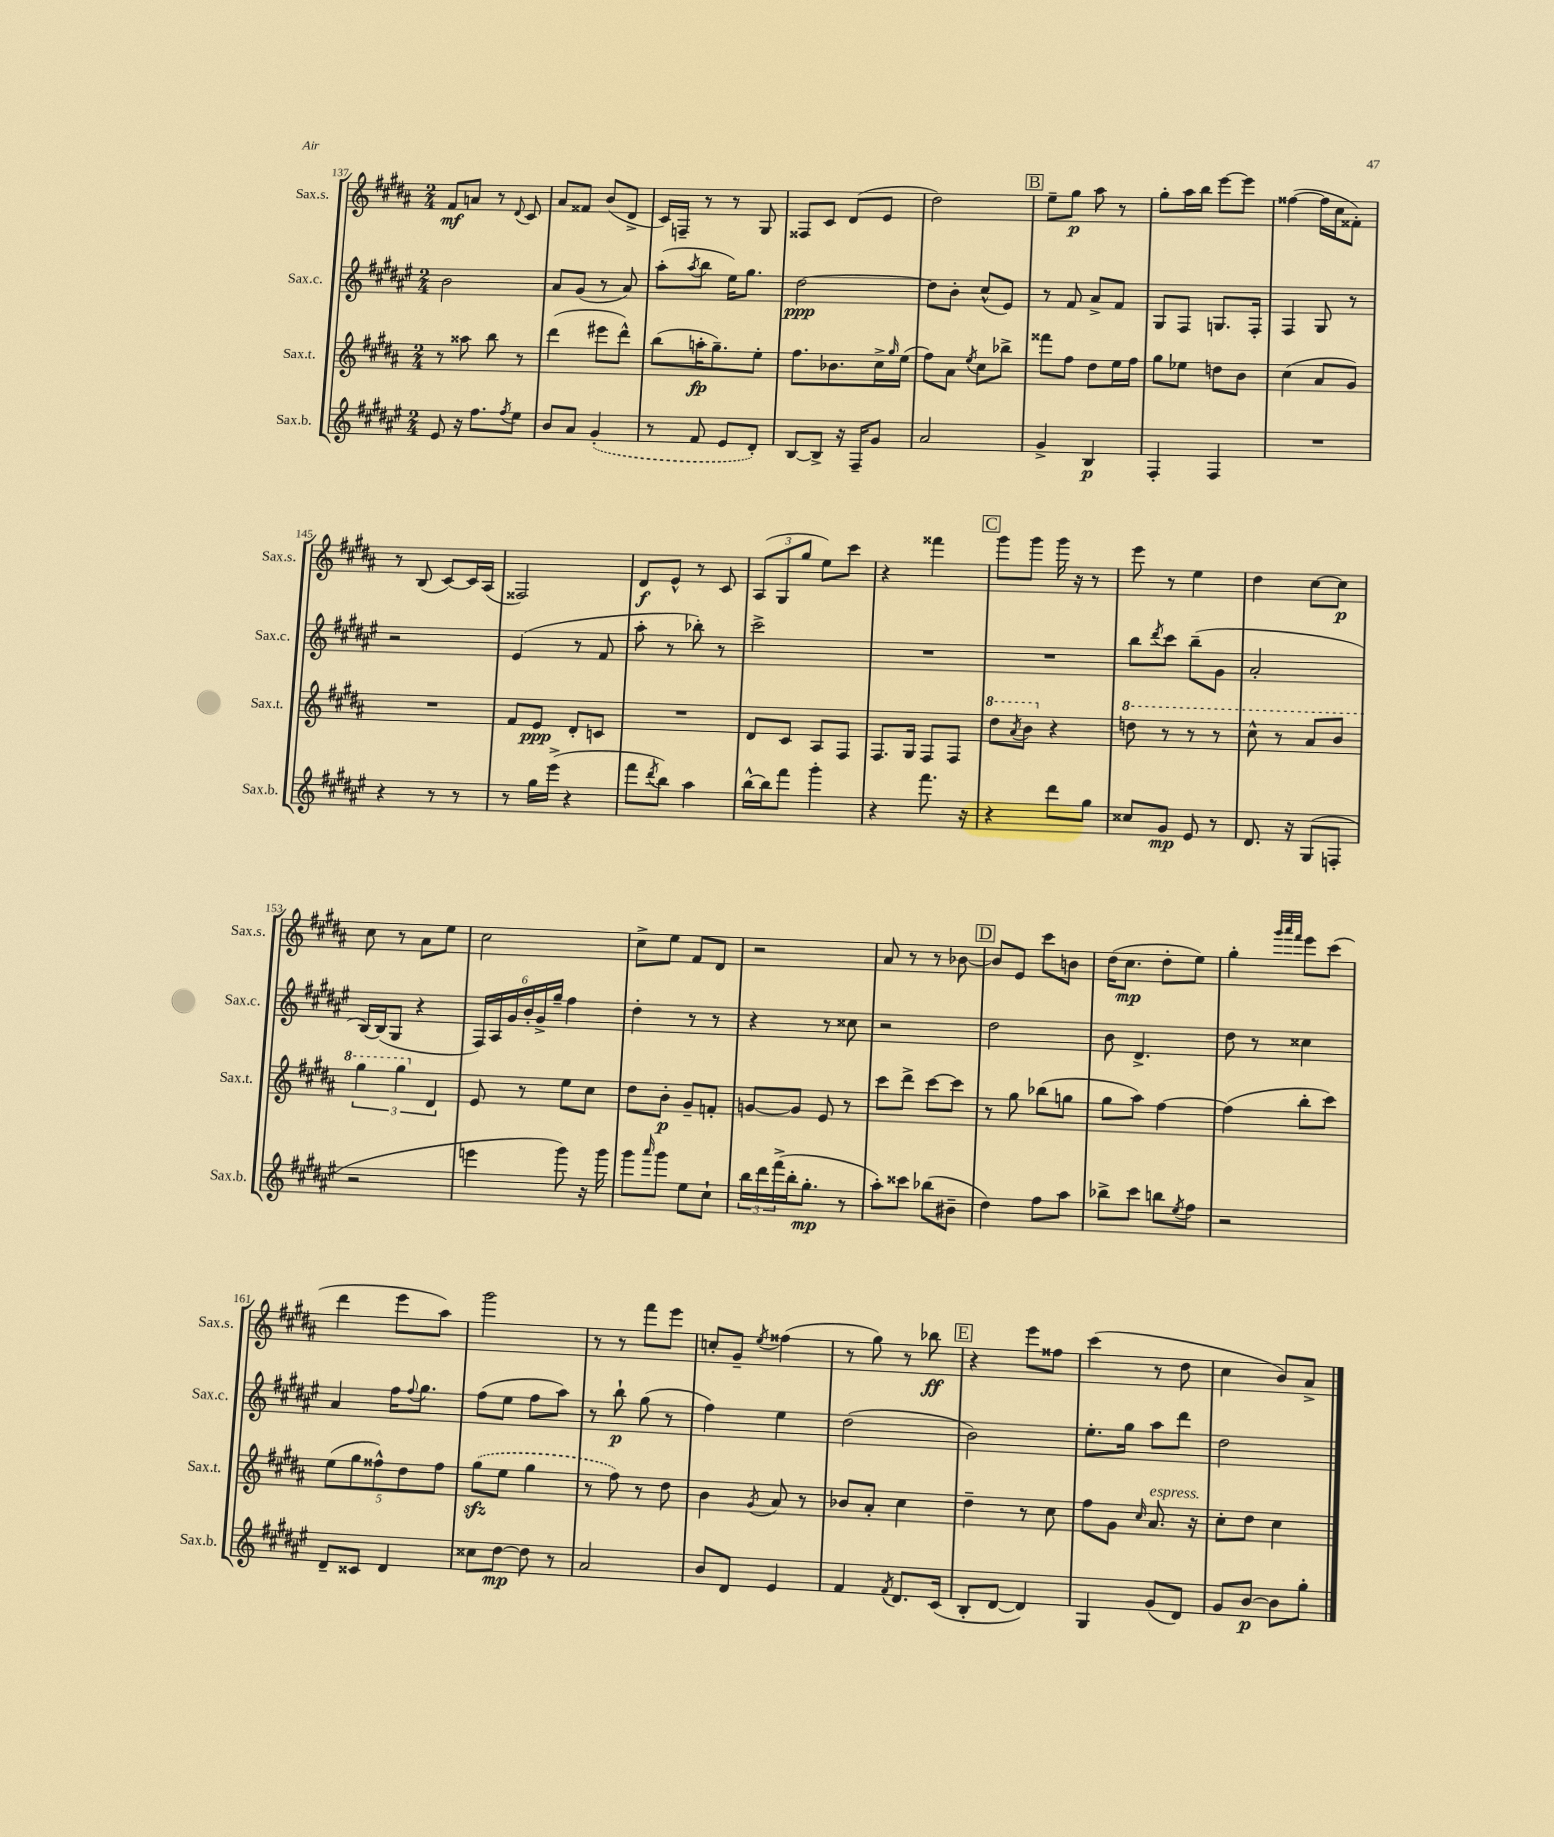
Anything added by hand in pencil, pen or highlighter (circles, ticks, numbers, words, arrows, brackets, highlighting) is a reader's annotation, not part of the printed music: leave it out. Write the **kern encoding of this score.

**kern	**dynam	**kern	**dynam	**kern	**dynam	**kern	**dynam
*part4	*part4	*part3	*part3	*part2	*part2	*part1	*part1
*staff4	*staff4	*staff3	*staff3	*staff2	*staff2	*staff1	*staff1
*I"Sax.b.	*	*I"Sax.t.	*	*I"Sax.c.	*	*I"Sax.s.	*
*I'Sax.b.	*	*I'Sax.t.	*	*I'Sax.c.	*	*I'Sax.s.	*
*clefG2	*	*clefG2	*	*clefG2	*	*clefG2	*
*k[f#c#g#d#a#e#]	*	*k[f#c#g#d#a#]	*	*k[f#c#g#d#a#e#]	*	*k[f#c#g#d#a#]	*
*M2/4	*	*M2/4	*	*M2/4	*	*M2/4	*
=137	=137	=137	=137	=137	=137	=137	=137
8e#/	.	8r	.	2b\	.	8f#/L	mf
16r	.	8aa##X\	.	.	.	8an/J	.
8.ff#\L	.	.	.	.	.	.	.
.	.	8bb\	.	.	.	8r	.
8qff#/	.	.	.	.	.	8qqd#/	.
8ee#\J	.	8r	.	.	.	8c#/	.
=138	=138	=138	=138	=138	=138	=138	=138
8b/L	.	(4ddd#\	.	8a#/L	.	8a#/L	.
8a#/J	.	.	.	(8g#/J	.	8f##X/J	.
(4g#'/	.	8eee#X\L	.	8r	.	(8b/L	.
.	.	8ddd#^^\J)	.	8a#/)	.	8d#^/J	.
=139	=139	=139	=139	=139	=139	=139	=139
8r	.	(8bb\L	.	(8aa#'\L	.	16c#/LL)	.
.	.	.	.	.	.	16Fn~/JJ	.
.	.	.	.	8qaa#/	.	.	.
8f#/	.	16aan'\K	fp	8bb\J	.	8r	.
.	.	8.gg#~\)	.	.	.	.	.
8e#/L	.	.	.	16ee#\KL)	.	8r	.
.	.	.	.	8.gg#\J	.	.	.
8d#'/J)	.	8ee'\J	.	.	.	8G#/	.
=140	=140	=140	=140	=140	=140	=140	=140
[8B/L	.	8.ff#\L	.	[2dd#\	ppp	8F##X/L	.
8B^/J]	.	.	.	.	.	8c#/J	.
.	.	8.b-X\	.	.	.	.	.
16r	.	.	.	.	.	(8d#/L	.
16F#~/KL	.	.	.	.	.	.	.
8g#/J	.	16cc#^\L	.	.	.	8e/J	.
.	.	16qqgg#/	.	.	.	.	.
.	.	(16ee\JJ	.	.	.	.	.
=141	=141	=141	=141	=141	=141	=141	=141
2a#/	.	8ff#\L)	.	8dd#\L]	.	2dd#\)	.
.	.	8a#\J	.	8b'\J	.	.	.
.	.	8qee/	.	.	.	.	.
.	.	8cc#\L	.	(8cc#^^/L	.	.	.
.	.	8bb-X^\J	.	8e#/J)	.	.	.
!!LO:REH:place=s1:t=B
=142	=142	=142	=142	=142	=142	=142	=142
4g#^/	.	8fff##X\L	.	8r	.	8ee~\L	.
.	.	8ff#\J	.	8f#/	.	8gg#\J	p
4B/	p	8dd#\L	.	8a#^/L	.	8aa#\	.
.	.	16ee\L	.	8f#/J	.	8r	.
.	.	16ff#\JJ	.	.	.	.	.
=143	=143	=143	=143	=143	=143	=143	=143
4F#'/	.	8gg#\L	.	8G#/L	.	8gg#'\L	.
.	.	8ee-X\J	.	8F#/J	.	16aa#\L	.
.	.	.	.	.	.	16bb\JJ	.
4F#/	.	8ddn\L	.	8.Gn/L	.	[8eee\L	.
.	.	8b\J	.	.	.	8eee\J]	.
.	.	.	.	16F#'/Jk	.	.	.
=144	=144	=144	=144	=144	=144	=144	=144
2r	.	(4cc#\	.	4F#/	.	([4ff##X\	.
.	.	8a#/L	.	8G#/	.	16ff##\LL]	.
.	.	.	.	.	.	16cc#\J	.
.	.	8g#/J)	.	8r	.	8f##X'\J)	.
!!LO:LB:g=z
=145	=145	=145	=145	=145	=145	=145	=145
4r	.	2r	.	2r	.	8r	.
.	.	.	.	.	.	(8B/	.
8r	.	.	.	.	.	[8c#/L)	.
8r	.	.	.	.	.	16c#/L]	.
.	.	.	.	.	.	(16A#/JJ	.
=146	=146	=146	=146	=146	=146	=146	=146
8r	.	8f#/L	.	(4e#/	.	2F##X/)	.
16gg#\LL	.	8e/J	ppp	.	.	.	.
(16eee#^\JJ	.	.	.	.	.	.	.
4r	.	8d#'/L	.	8r	.	.	.
.	.	8cn/J	.	8f#/	.	.	.
=147	=147	=147	=147	=147	=147	=147	=147
8fff#\L	.	2r	.	8aa#'\	.	8d#/L	f
8qddd#/	.	.	.	.	.	.	.
8bb\J)	.	.	.	8r	.	8e^^/J	.
4aa#\	.	.	.	8bb-X'\)	.	8r	.
.	.	.	.	8r	.	8c#/	.
=148	=148	=148	=148	=148	=148	=148	=148
[16bb^^\LL	.	8d#/L	.	2ccc#^\	.	(12A#/L	.
16bb\J]	.	.	.	.	.	.	.
.	.	.	.	.	.	12G#/	.
8fff#\J	.	8c#/J	.	.	.	.	.
.	.	.	.	.	.	12gg#/J	.
4ggg#'\	.	8A#/L	.	.	.	8ee\L)	.
.	.	8F#/J	.	.	.	8ccc#\J	.
=149	=149	=149	=149	=149	=149	=149	=149
4r	.	8.F#/L	.	2r	.	4r	.
.	.	16G#/Jk	.	.	.	.	.
8.fff#\	.	8F#/L	.	.	.	4fff##X\	.
.	.	8F#/J	.	.	.	.	.
16r	.	.	.	.	.	.	.
!!LO:REH:place=s1:t=C
=150	=150	=150	=150	=150	=150	=150	=150
*	*	*8va	*	*	*	*	*
4r	.	8ddd#\L	.	2r	.	8ggg#\L	.
.	.	8qaa#/	.	.	.	.	.
.	.	8bb\J	.	.	.	8ggg#\J	.
*	*	*X8va	*	*	*	*	*
8ddd#\L	.	4r	.	.	.	16ggg#\	.
.	.	.	.	.	.	16r	.
8gg#\J	.	.	.	.	.	8r	.
=151	=151	=151	=151	=151	=151	=151	=151
*	*	*8va	*	*	*	*	*
8cc##X/L	.	8dddn\	.	8bb\L	.	8eee\	.
.	.	.	.	8qddd#/	.	.	.
8g#/J	mp	8r	.	8ccc#\J	.	8r	.
8e#/	.	8r	.	(8bb~\L	.	4ee\	.
8r	.	8r	.	8g#\J	.	.	.
=152	=152	=152	=152	=152	=152	=152	=152
8.d#/	.	8ccc#^^\	.	2a#'/	.	4dd#\	.
.	.	8r	.	.	.	.	.
16r	.	.	.	.	.	.	.
(8G#/L	.	8aa#/L	.	.	.	[8cc#\L	.
8Fn'/J	.	8bb/J	.	.	.	8cc#\J]	p
!!LO:LB:g=z
=153	=153	=153	=153	=153	=153	=153	=153
2r	.	6ggg#\	.	[16B/LL)	.	8cc#\	.
.	.	.	.	(16B/J]	.	.	.
.	.	.	.	8G#/J	.	8r	.
.	.	6ggg#\	.	.	.	.	.
.	.	.	.	4r	.	8a#\L	.
*	*	*X8va	*	*	*	*	*
.	.	6d#/	.	.	.	.	.
.	.	.	.	.	.	8ee\J	.
=154	=154	=154	=154	=154	=154	=154	=154
4eeen\	.	8e/	.	24F#/LL)	.	2cc#\	.
.	.	.	.	24A#/	.	.	.
.	.	.	.	24g#/	.	.	.
.	.	8r	.	24b'/	.	.	.
.	.	.	.	24g#^/	.	.	.
.	.	.	.	24gg#~/JJ	.	.	.
8ggg#\)	.	8ee\L	.	4ff#\	.	.	.
16r	.	8cc#\J	.	.	.	.	.
16ggg#\	.	.	.	.	.	.	.
=155	=155	=155	=155	=155	=155	=155	=155
8ggg#\L	.	8dd#\L	.	4dd#'\	.	8cc#^\L	.
16qqaaa#/	.	.	.	.	.	.	.
8ggg#\J	.	8b'\J	p	.	.	8ee\J	.
8ee#\L	.	8g#~/L	.	8r	.	8f#/L	.
8cc#`\J	.	8fn'/J	.	8r	.	8d#/J	.
=156	=156	=156	=156	=156	=156	=156	=156
24bb\LL	.	[8gn/L	.	4r	.	2r	.
24ddd#\	.	.	.	.	.	.	.
(24fff#^\	.	.	.	.	.	.	.
16bb'\J	.	8g/J]	.	.	.	.	.
8.gg#'\J	mp	.	.	.	.	.	.
.	.	8e/	.	8r	.	.	.
8r	.	8r	.	8cc##X\	.	.	.
=157	=157	=157	=157	=157	=157	=157	=157
8aa#'\L)	.	8ccc#\L	.	2r	.	8a#/	.
8ccc##X\J	.	8ddd#^\J	.	.	.	8r	.
(8bb-X\L	.	[8ccc#\L	.	.	.	8r	.
8b#X~\J	.	8ccc#\J]	.	.	.	[8b-X\	.
!!LO:REH:place=s1:t=D
=158	=158	=158	=158	=158	=158	=158	=158
4dd#\)	.	8r	.	2dd#\	.	8b-/L]	.
.	.	8gg#\	.	.	.	8e/J	.
8ff#\L	.	(8bb-X\L	.	.	.	8ccc#\L	.
8aa#\J	.	8ggn\J	.	.	.	8bn\J	.
=159	=159	=159	=159	=159	=159	=159	=159
8bb-X^\L	.	8gg#\L	.	8b\	.	(16dd#\KL	.
.	.	.	.	.	.	8.cc#\J	mp
8ccc#\J	.	8aa#\J)	.	4.d#^/	.	.	.
8bbn\L	.	[4ff#\	.	.	.	8dd#'\L	.
8qee#/	.	.	.	.	.	.	.
8ff#\J	.	.	.	.	.	8ee\J)	.
=160	=160	=160	=160	=160	=160	=160	=160
2r	.	(4ff#\]	.	8dd#\	.	4gg#'\	.
.	.	.	.	8r	.	.	.
.	.	.	.	.	.	32qqggg#/LLL	.
.	.	.	.	.	.	32qqaaa#/	.
.	.	.	.	.	.	32qqfff#/JJJ	.
.	.	8bb'\L	.	4cc##X\	.	8eee\L	.
.	.	8ccc#\J)	.	.	.	(8ccc#\J	.
!!LO:LB:g=z
=161	=161	=161	=161	=161	=161	=161	=161
8d#~/L	.	(10ee\L	.	4a#/	.	4ddd#\	.
.	.	10gg#\	.	.	.	.	.
8c##X/J	.	.	.	.	.	.	.
.	.	10ff##X^^\)	.	.	.	.	.
4d#/	.	.	.	16ff#\KL	.	8eee\L	.
.	.	10dd#\	.	.	.	.	.
.	.	.	.	8qqff#/	.	.	.
.	.	.	.	8.gg#\J	.	.	.
.	.	.	.	.	.	8aa#\J)	.
.	.	10ff##\J	.	.	.	.	.
=162	=162	=162	=162	=162	=162	=162	=162
8cc##X\L	.	(8gg#zz\L	.	(8ff#\L	.	2ggg#\	.
[8dd#\J	mp	8ee\J	.	8ee#\J	.	.	.
8dd#\]	.	4gg#\	.	8ff#\L	.	.	.
8r	.	.	.	8aa#\J)	.	.	.
=163	=163	=163	=163	=163	=163	=163	=163
2a#/	.	8r	.	8r	.	8r	.
.	.	8ff#\)	.	8bb`\	p	8r	.
.	.	8r	.	(8gg#\	.	8fff#\L	.
.	.	8dd#\	.	8r	.	8eee\J	.
=164	=164	=164	=164	=164	=164	=164	=164
8b/L	.	4b\	.	4ff#\)	.	8ccn'/L	.
8d#/J	.	.	.	.	.	8g#~/J	.
.	.	8qg#/	.	.	.	8qee/	.
4e#/	.	8a#/	.	4ee#\	.	(4ff##X\	.
.	.	8r	.	.	.	.	.
=165	=165	=165	=165	=165	=165	=165	=165
4f#/	.	8b-X/L	.	(2dd#\	.	8r	.
.	.	8a#'/J	.	.	.	8gg#\)	.
8qf#/	.	.	.	.	.	.	.
8.d#/L	.	4cc#\	.	.	.	8r	.
.	.	.	.	.	.	8bb-X\	ff
(16c#/Jk	.	.	.	.	.	.	.
!!LO:REH:place=s1:t=E
=166	=166	=166	=166	=166	=166	=166	=166
8B'/L	.	4dd#~\	.	2b\)	.	4r	.
[8d#/J	.	.	.	.	.	.	.
4d#/])	.	8r	.	.	.	8eee\L	.
.	.	8cc#\	.	.	.	8ff##X\J	.
=167	=167	=167	=167	=167	=167	=167	=167
4G#/	.	8ff#\L	.	8.ee#'\L	.	(4ccc#\	.
.	.	8g#\J	.	.	.	.	.
.	.	.	.	16gg#\Jk	.	.	.
.	.	16qqcc#/	.	.	.	.	.
!	!	!LO:TX:a:i:t=espress.	!	!	!	!	!
(8g#/L	.	8.a#/	.	8aa#\L	.	8r	.
8d#/J)	.	.	.	8ddd#\J	.	8dd#\	.
.	.	16r	.	.	.	.	.
=168	=168	=168	=168	=168	=168	=168	=168
8g#/L	.	8cc#'\L	.	2dd#\	.	4cc#\	.
[8b/J	p	8dd#\J	.	.	.	.	.
8b\L]	.	4cc#\	.	.	.	8b/L)	.
8gg#'\J	.	.	.	.	.	8a#^/J	.
==	==	==	==	==	==	==	==
*-	*-	*-	*-	*-	*-	*-	*-
